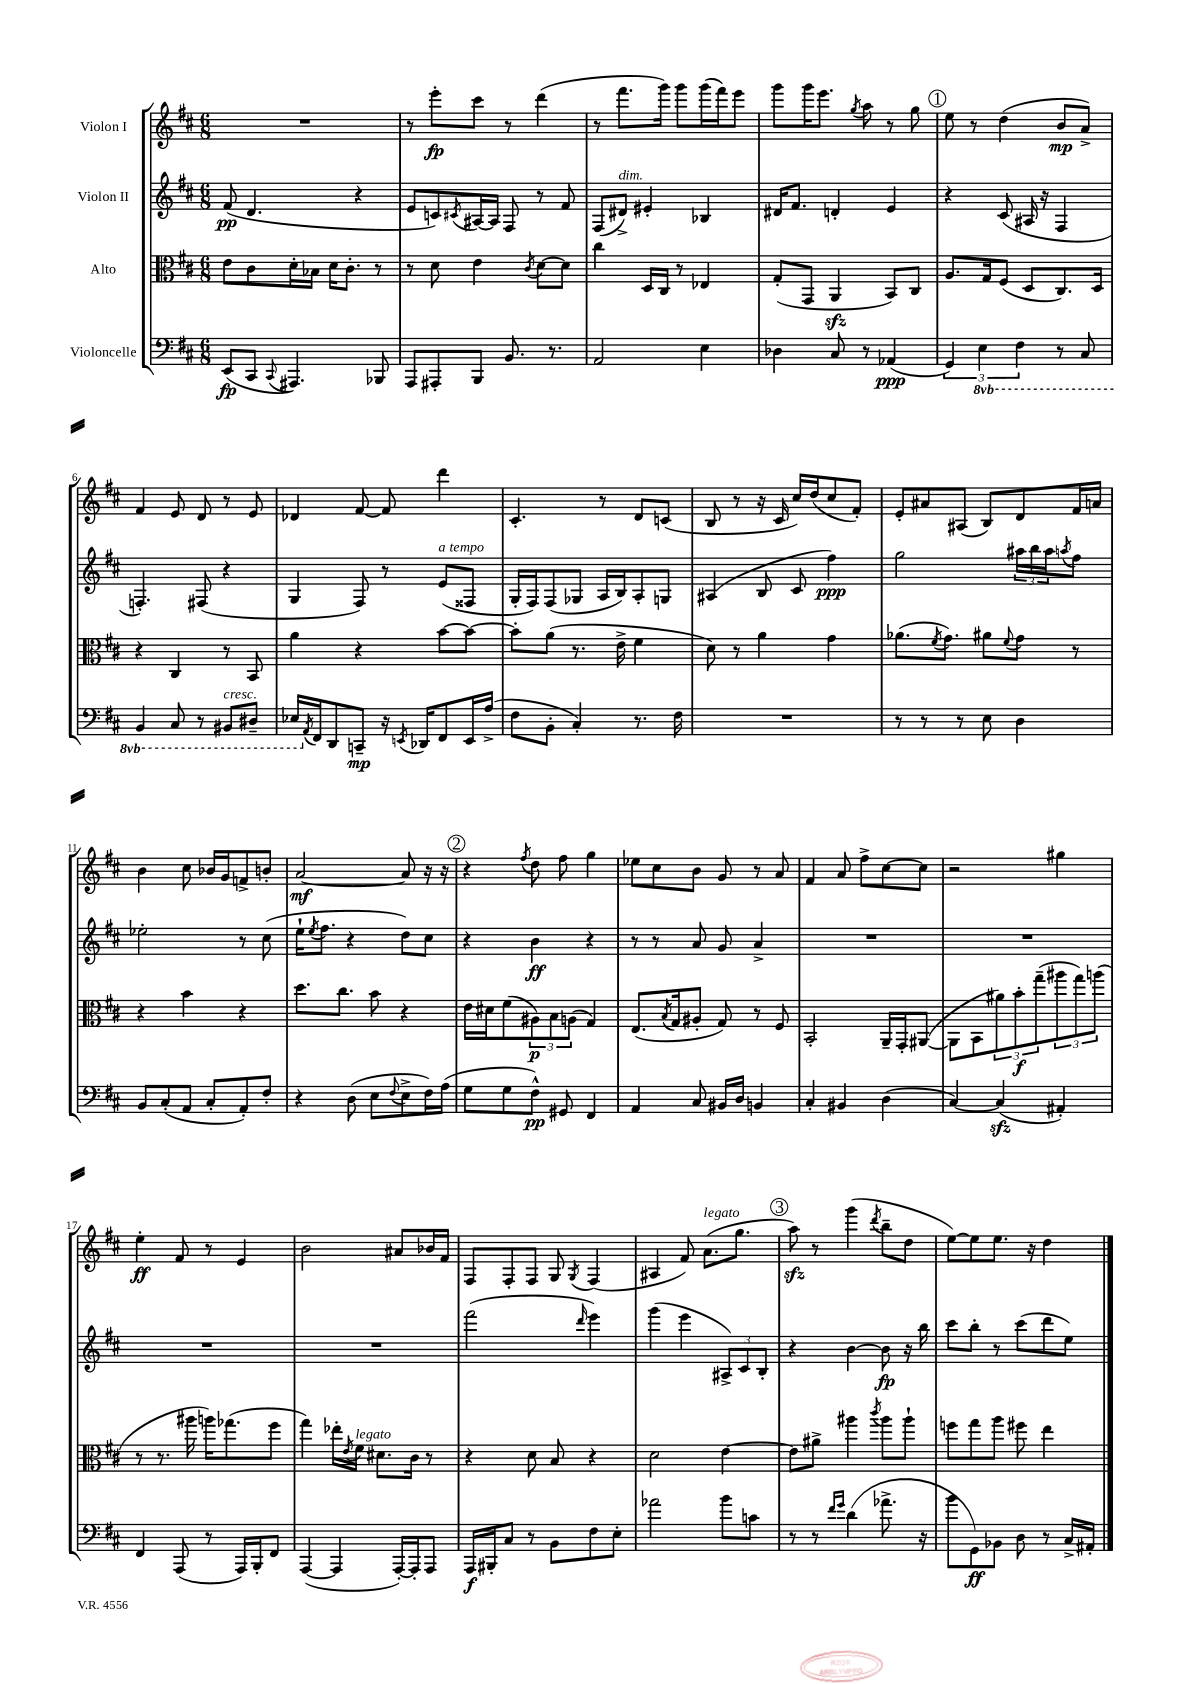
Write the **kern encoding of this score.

**kern	**kern	**kern	**kern
*staff4	*staff3	*staff2	*staff1
*clefF4	*clefC3	*clefG2	*clefG2
*k[f#c#]	*k[f#c#]	*k[f#c#]	*k[f#c#]
*M6/8	*M6/8	*M6/8	*M6/8
(8EE/L	8e\L	(8f#/	2.r
8CC#/J	8c#\	4.d/	.
8qqCC#/	.	.	.
4.AAA#/)	16d'\L	.	.
.	16B-\JJ	.	.
.	16d\LK	.	.
.	8.c#'\J	.	.
.	.	4r	.
8BBB-/	8r	.	.
=	=	=	=
8AAA/L	8r	8e/L	8r
8AAA#'/	8d\	8c/)	8eee'\L
.	.	8qc#/	.
8BBB/J	4e\	[16A#/L	8ccc#\J
.	.	16A#/]JJ	.
8.BB/	.	8F#/	8r
.	8qc#/	.	.
.	[8d\L	8r	(4ddd\
8.r	.	.	.
.	8d\]J	8f#/	.
=	=	=	=
2AA/	4cc#\	(8F#/L	8r
.	.	8d#^/J)	8.fff#\L
.	16D/LL	4e#'/	.
.	16C#/JJ	.	16ggg\Jk)
.	8r	.	8ggg\L
4E\	4E-/	4B-/	(16ggg\L
.	.	.	16fff#\J)
.	.	.	8eee\J
=	=	=	=
4D-\	(8G'/L	16d#/LK	8ggg\L
.	.	8.f#/J	.
.	8GG/J	.	16ggg\K
.	.	.	8.eee\J
8C#/	4AA/	4d'/	.
.	.	.	8qgg/
8r	.	.	8aa\
(4AA-/	8BB/L)	4e/	8r
.	8C#/J	.	8gg\
=	=	=	=
6GG/)	8.A/L	4r	8ee\
.	.	.	8r
6EE\	.	.	.
.	16G/k	.	.
.	(8F#/J	(8c#/	(4dd\
6FF#\	.	.	.
.	8D/L	16A#/	.
.	.	16r	.
8r	8.C#/)	4F#/	8b/L
8CC#/	.	.	8a^/J)
.	16D/Jk	.	.
=	=	=	=
4BBB/	4r	4.F'/)	4f#/
8CC#/	4C#/	.	8e/
8r	.	(8F#/	8d/
8BBB#/L	8r	4r	8r
8DD#~/J	8BB/	.	8e/
=	=	=	=
16EE-/LL	4a\	4G/	4d-/
8qAA/	.	.	.
16FF#/J	.	.	.
8DD/	.	.	.
8CC~/J	4r	8F#/)	[8f#/
16r	.	8r	8f#/]
8qEE/	.	.	.
16DD-/LK	.	.	.
8FF#/	[8b\L	(8e/L	4ddd\
16EE/L	8b\_J	8F##/J	.
(16A^/JJ	.	.	.
=	=	=	=
8F#\L	8b'\]L	16G'/LL	4.c#'/
.	.	16F#/J)	.
8BB'\J	(8a\J	(8F#/	.
4C#'/)	8.r	8G-/J	.
.	.	16A/LL	8r
.	16e^\	16B/J)	.
8.r	4f#\	8A'/	8d/L
.	.	8G/J	(8c/J
16F#\	.	.	.
=	=	=	=
2.r	8d\)	(4A#/	8B/
.	8r	.	8r
.	4a\	8B/	16r
.	.	.	16c#/
.	.	8c#/	16cc#/LL)
.	.	.	(16dd/J
.	4g\	4ff#\)	8cc#/
.	.	.	8f#'/J)
=	=	=	=
8r	(8.a-\L	2gg\	8e'/L
8r	.	.	8a#/
.	8qf#/	.	.
.	8.g\J)	.	.
8r	.	.	(8A#/J
8E\	8a#\L	.	8B/L)
.	8qqf#/	.	.
4D\	8g\J	24aa#\LL	8d/
.	.	24bb\	.
.	.	24aa#\J	.
.	.	8qaa/	.
.	8r	8ff#\J	16f#/L
.	.	.	16a/JJ
=	=	=	=
8BB/L	4r	2ee-'\	4b\
(8C#'/	.	.	.
8AA/J	4b\	.	8cc#\
8C#'/L	.	.	16b-/LL
.	.	.	16g/J
8AA'/)	4r	8r	8f^/
8F#'/J	.	(8cc#\	8b'/J
=	=	=	=
4r	8.dd\L	16ee`\LK	[2a/
.	.	8qee/	.
.	.	8.ff#\J	.
.	8.cc#\J	.	.
(8D\	.	4r	.
8E\L	8b\	.	.
8qqF#/	.	.	.
8E^\	4r	8dd\L)	8a/]
16F#\L)	.	8cc#\J	16r
(16A\JJ	.	.	16r
=	=	=	=
8G\L	16e\LL	4r	4r
.	16d#\J	.	.
8G\	(8f#\	.	.
.	.	.	8qff#/
8F#^^\J)	12A#\)	4b\	8dd\
.	12B\	.	.
8GG#/	.	.	8ff#\
.	(12A\J	.	.
4FF#/	4G/)	4r	4gg\
=	=	=	=
4AA/	(8.E/L	8r	8ee-\L
.	.	8r	8cc#\
.	8qB/	.	.
.	16G/k	.	.
8C#/	8A#'/J	8a/	8b\J
16BB#/LL	8G/)	8g/	8g/
16D/JJ	.	.	.
4BB/	8r	4a^/	8r
.	8F#/	.	8a/
=	=	=	=
4C#'/	2BB'/	2.r	4f#/
4BB#/	.	.	8a/
.	.	.	8ff#^\L
(4D\	16AA~/LL	.	[8cc#\
.	16GG'/J	.	.
.	([8AA#/J	.	8cc#\]J
=	=	=	=
[4C#/)	8AA#\]L	2.r	2r
.	8BB\	.	.
(4C#/]	12a#\)	.	.
.	12b'\	.	.
.	(12gg~\	.	.
4AA#'/)	12aa#\	.	4gg#\
.	12gg\)	.	.
.	(12aa\J	.	.
=	=	=	=
4FF#/	8r	2.r	4ee'\
.	8.r	.	.
(8AAA/	.	.	8f#/
.	16aa#\	.	.
8r	16aa\LK)	.	8r
.	(8.gg-\	.	.
16AAA/LL)	.	.	4e/
16BBB'/J	.	.	.
8FF#/J	8ff#\J	.	.
=	=	=	=
([4AAA/	4gg\)	2.r	2b\
4AAA/]	16ee-'\LL	.	.
.	8qe/	.	.
.	16f#\JJ	.	.
.	8.d#\L	.	.
[16AAA'/LL)	.	.	8a#/L
16AAA'/]J	16c#\Jk	.	.
8AAA/J	8r	.	16b-/L
.	.	.	16f#/JJ
=	=	=	=
16AAA/LL	4r	(2fff#\	8F#/L
16BBB#'/J	.	.	.
8C#/J	.	.	8F#'/
8r	8d\	.	8F#/J
8BB\L	8B/	.	8G/
.	.	16qqddd/	8qG/
8F#\	4r	4eee\)	(4F#/
8E'\J	.	.	.
=	=	=	=
2a-\	2d\	(4ggg\	4A#/
.	.	4eee\	8f#/)
.	.	.	(8.a\L
8b\L	[4e\	12A#^/L)	.
.	.	.	8.gg\J
.	.	12c#/	.
8c\J	.	.	.
.	.	12B'/J	.
=	=	=	=
8r	8e\]L	4r	8aa\)
8r	8a#^\J	.	8r
16qqf#/LL	.	.	.
16qqg/JJ	.	.	.
(4d\	4aa#\	[4b\	(4ggg\
.	8qccc#/	.	8qddd/
8.a-^\	8aa#\L	8b\]	8bb~\L
.	8aa#`\J	16r	8dd\J
16r	.	16bb\	.
=	=	=	=
8b\L	8ff\L	8ccc#\L	[8ee\L)
8GG\)	8gg\	8bb'\J	8ee\]
8BB-\J	8aa\J	8r	8.ee\J
8D\	8ff#\	(8ccc#\L	.
.	.	.	16r
8r	4ee\	8ddd\	4dd\
16C#^/LL	.	8ee\J)	.
16AA#'/JJ	.	.	.
==	==	==	==
*-	*-	*-	*-
